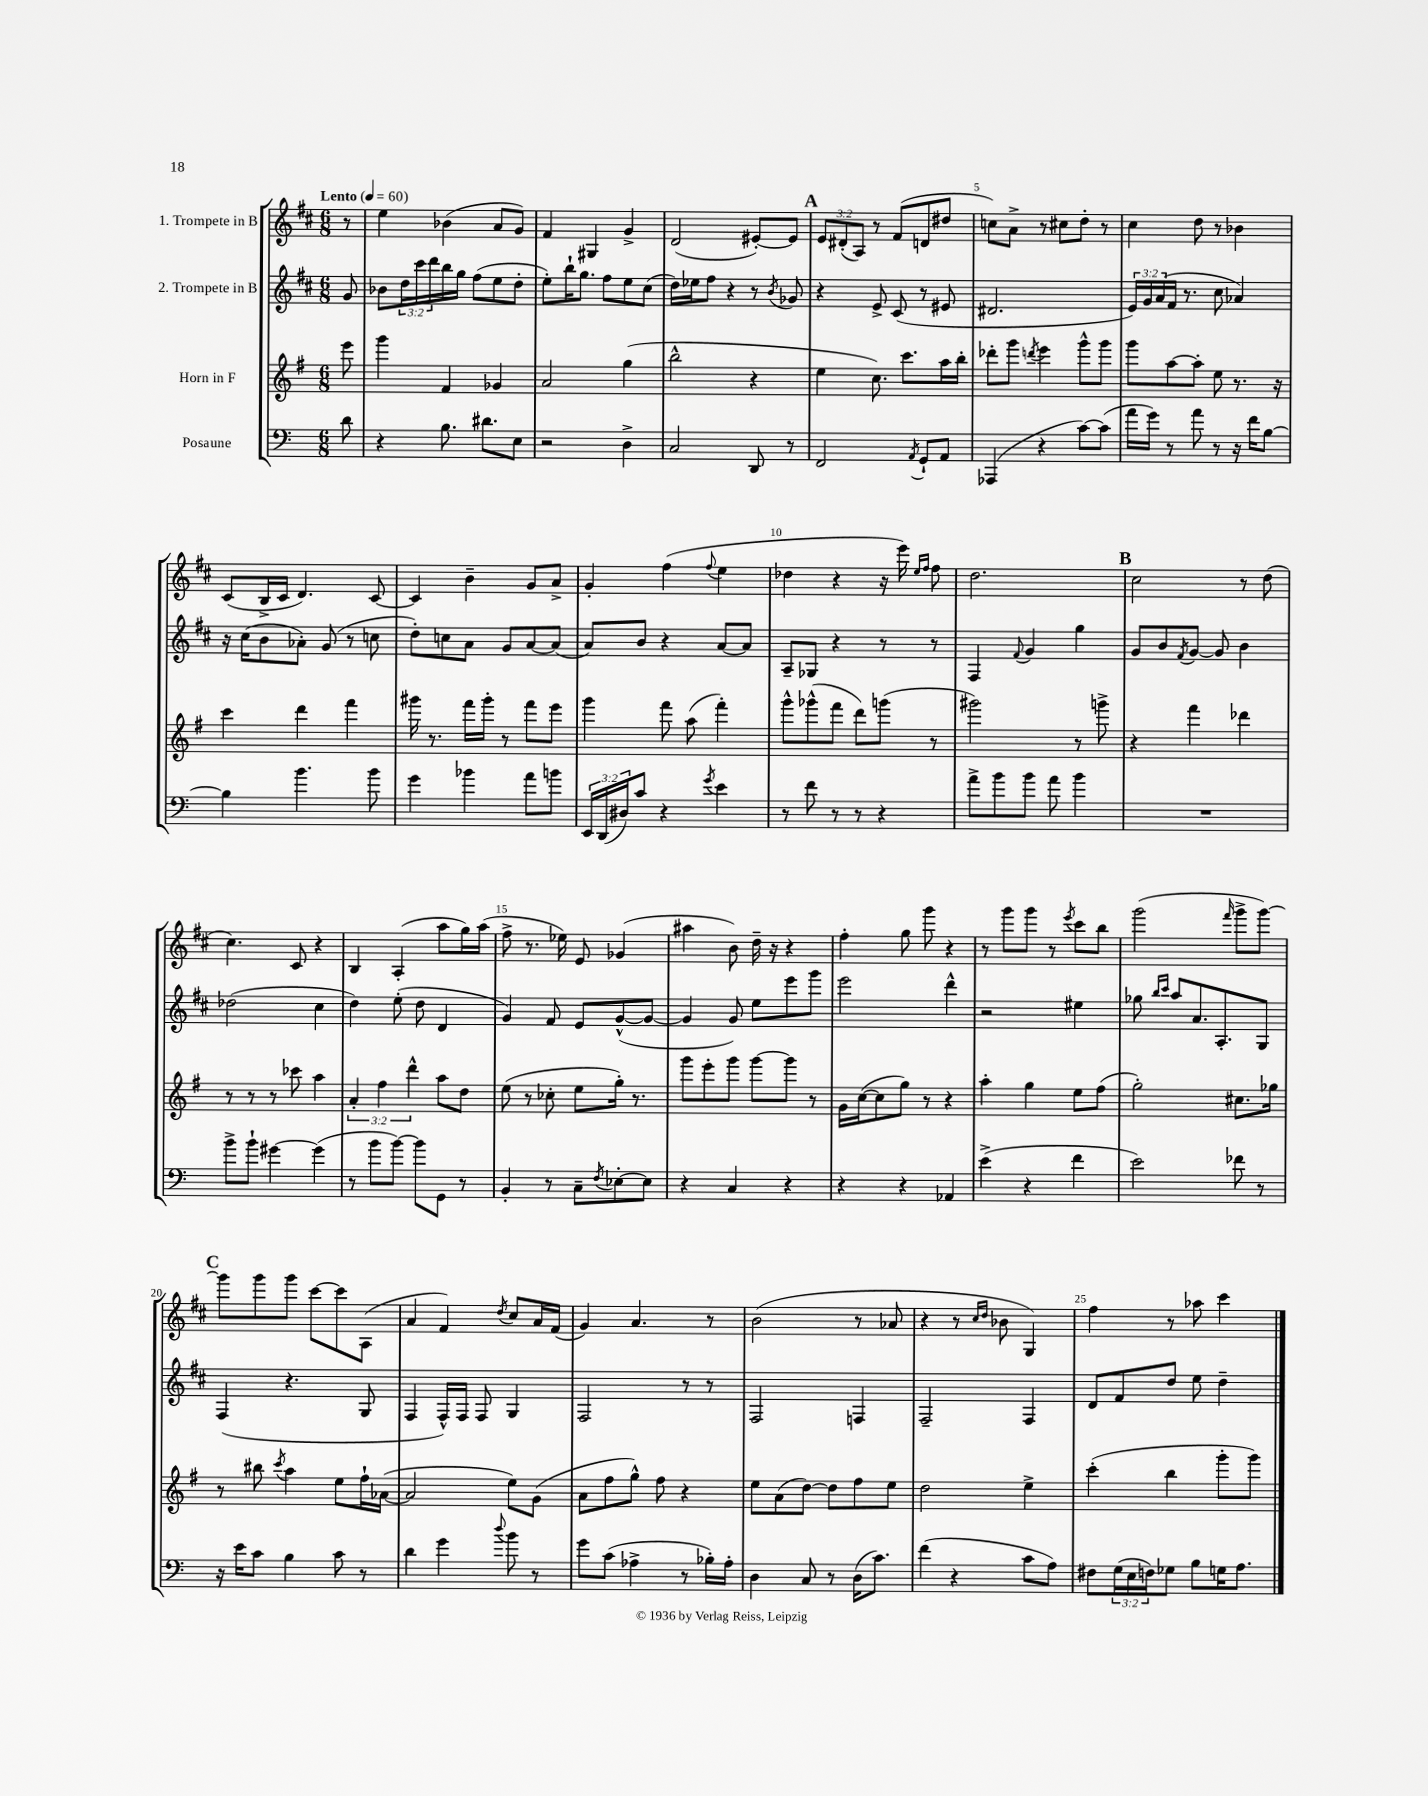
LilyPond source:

<<
\new StaffGroup <<
\new Staff = "s0" \with { instrumentName = "1. Trompete in B" } {
    \clef treble \key d \major \numericTimeSignature \time 6/8 \override Staff.TupletNumber.text = #tuplet-number::calc-fraction-text \partial 8 \tempo "Lento" 4 = 60
    r8 |
    e''4 bes'4( a'8 g'8) |
    fis'4 gis4 g'4-> |
    d'2( eis'8~-.) eis'8 |
    \mark \markup { \bold "A" } \tuplet 3/2 { e'8 dis'8-.( a8) } r8 fis'8( d'8 dis''8 |
    c''8) a'8-> r8 cis''8 d''8-. r8 |
    cis''4 d''8 r8 bes'4 |
    cis'8( b16-> cis'16 d'4.) cis'8~ |
    cis'4 b'4-- g'8 a'8-> |
    g'4-. fis''4( \appoggiatura { fis''8 } e''4 |
    des''4 r4 r16 e'''16) \grace { e''16 fis''16 } fis''8 |
    d''2. |
    \mark \markup { \bold "B" } cis''2 r8 d''8( |
    cis''4.) cis'8 r4 |
    b4 a4-.( a''8 g''16) a''16( |
    fis''8-> r8. ees''16) e'8 ges'4( |
    ais''4 b'8) d''16-- r16 r4 |
    fis''4-. g''8 g'''8 r4 |
    r8 g'''8 g'''8 r8 \acciaccatura { e'''8 } cis'''8 b''8 |
    g'''2( \grace { fis'''16 } g'''8-> g'''8~) |
    \mark \markup { \bold "C" } g'''8 g'''8 g'''8 cis'''8~ cis'''8 a8( |
    a'4 fis'4) \acciaccatura { d''8 } cis''8 a'16 fis'16( |
    g'4) a'4. r8 |
    b'2( r8 aes'8 |
    r4 r8 \grace { cis''16 d''16 } bes'8 g4) |
    fis''4 r8 aes''8 cis'''4 \bar "|." |
}
\new Staff = "s1" \with { instrumentName = "2. Trompete in B" } {
    \clef treble \key d \major \numericTimeSignature \time 6/8 \override Staff.TupletNumber.text = #tuplet-number::calc-fraction-text \partial 8
    g'8 |
    bes'8 \tuplet 3/2 { d''16 cis'''16 d'''16 } b''16 g''16 fis''8( e''8 d''8-. |
    e''8-.) b''16-! g''8. fis''8 e''8 cis''8( |
    d''16) ees''16 fis''8 r4 r8 \acciaccatura { b'8 } ges'8 |
    \mark \markup { \bold "A" } r4 e'8-> cis'8( r8 eis'8 |
    dis'2. |
    \tuplet 3/2 { e'16) g'16 a'16( } fis'16 r8. cis''8 aes'4) |
    r16 cis''16( b'8 aes'8-.) g'8( r8 c''8 |
    d''8-.) c''8 a'8 g'8 a'8~ a'8( |
    a'8) b'8 r4 a'8~ a'8 |
    a8-- ges8 r4 r8 r8 |
    fis4 \appoggiatura { fis'8 } g'4 g''4 |
    \mark \markup { \bold "B" } g'8 b'8 \acciaccatura { fis'8 } g'8~ g'8 b'4 |
    des''2( cis''4 |
    d''4) e''8-.( d''8 d'4 |
    g'4) fis'8 e'8 g'8~-^( g'8~ |
    g'4 g'8) e''8 e'''8 g'''8 |
    e'''2 d'''4-^ |
    r2 eis''4 |
    ges''8 \grace { b''16 cis'''16 } a''8 a'8. a8.-. g8 |
    \mark \markup { \bold "C" } fis4( r4. g8 |
    fis4 fis16-^) fis16 fis8 g4 |
    fis2 r8 r8 |
    fis2 f4 |
    fis2-- fis4 |
    d'8 fis'8 d''8 e''8 d''4-- \bar "|." |
}
\new Staff = "s2" \with { instrumentName = "Horn in F" } {
    \clef treble \key g \major \numericTimeSignature \time 6/8 \override Staff.TupletNumber.text = #tuplet-number::calc-fraction-text \partial 8
    e'''8 |
    g'''4 fis'4 ges'4 |
    a'2 g''4( |
    b''2-^ r4 |
    \mark \markup { \bold "A" } e''4 c''8.) c'''8. a''16 b''16-. |
    des'''8-. g'''8 \acciaccatura { d'''8 } e'''4 g'''8-^ g'''8 |
    g'''8 a''8~ a''8-. e''8 r8. r16 |
    c'''4 d'''4 fis'''4 |
    gis'''16 r8. fis'''16 gis'''16-. r8 fis'''8 e'''8 |
    g'''4 fis'''8 a''8( fis'''4-.) |
    g'''8-^ ges'''8-^( fis'''8 d'''8) g'''8( r8 |
    gis'''2) r8 g'''8-> |
    \mark \markup { \bold "B" } r4 fis'''4 des'''4 |
    r8 r8 r8 ces'''8 a''4 |
    \tuplet 3/2 { a'4-. fis''4 d'''4-^ } a''8 d''8 |
    e''8( r8 ces''8-. e''8 g''16-.) r8. |
    g'''8 e'''8-. g'''8 g'''8~ g'''8 r8 |
    g'16 c''16~( c''8 g''8) r8 r4 |
    a''4-. g''4 e''8 fis''8( |
    g''2-.) cis''8. ges''16 |
    \mark \markup { \bold "C" } r8 bis''8 \acciaccatura { c'''8 } a''4 e''8 fis''16-! aes'16~( |
    aes'2 e''8) g'8( |
    a'8 fis''8 g''8-^) fis''8 r4 |
    e''8 a'8( d''8~) d''8 fis''8 e''8 |
    d''2 e''4-> |
    c'''4-.( b''4 g'''8-. g'''8) \bar "|." |
}
\new Staff = "s3" \with { instrumentName = "Posaune" } {
    \clef bass \key c \major \numericTimeSignature \time 6/8 \override Staff.TupletNumber.text = #tuplet-number::calc-fraction-text \partial 8
    d'8 |
    r4 b8. dis'8. e8 |
    r2 d4-> |
    c2 d,8 r8 |
    \mark \markup { \bold "A" } f,2 \acciaccatura { a,8 } g,8-! a,8 |
    aes,,4( r4 c'8~) c'8( |
    a'16 g'16) r8 a'8 r8 r16 f'16 b8~ |
    b4 b'4. b'8 |
    g'4 bes'4 a'8 b'8 |
    \tuplet 3/2 { e,16 d,16( dis16) } c'8 r4 \acciaccatura { g'8 } e'4 |
    r8 f'8 r8 r8 r4 |
    a'8-> b'8 b'8 a'8 b'4 |
    \mark \markup { \bold "B" } R2. |
    b'8-> b'8-! gis'4~ gis'4( |
    r8 b'8 b'8~) b'8 g,8 r8 |
    b,4-. r8 c8-- \acciaccatura { f8 } ees8~-. ees8 |
    r4 c4 r4 |
    r4 r4 aes,4 |
    e'4->( r4 f'4 |
    e'2) fes'8 r8 |
    \mark \markup { \bold "C" } r16 e'16 c'8 b4 c'8 r8 |
    d'4 g'4 \appoggiatura { d''8 } b'8 r8 |
    g'8 c'8( aes4-> r8 bes16-.) aes16-. |
    d4 c8 r8 d16( c'8.) |
    f'4( r4 c'8 a8) |
    fis8 \tuplet 3/2 { g16( e16 f16) } ges8 b8 g16 a8. \bar "|." |
}
>>
>>
\layout { \context { \Score \override BarNumber.break-visibility = ##(#f #t #t) barNumberVisibility = #(every-nth-bar-number-visible 5) } }
